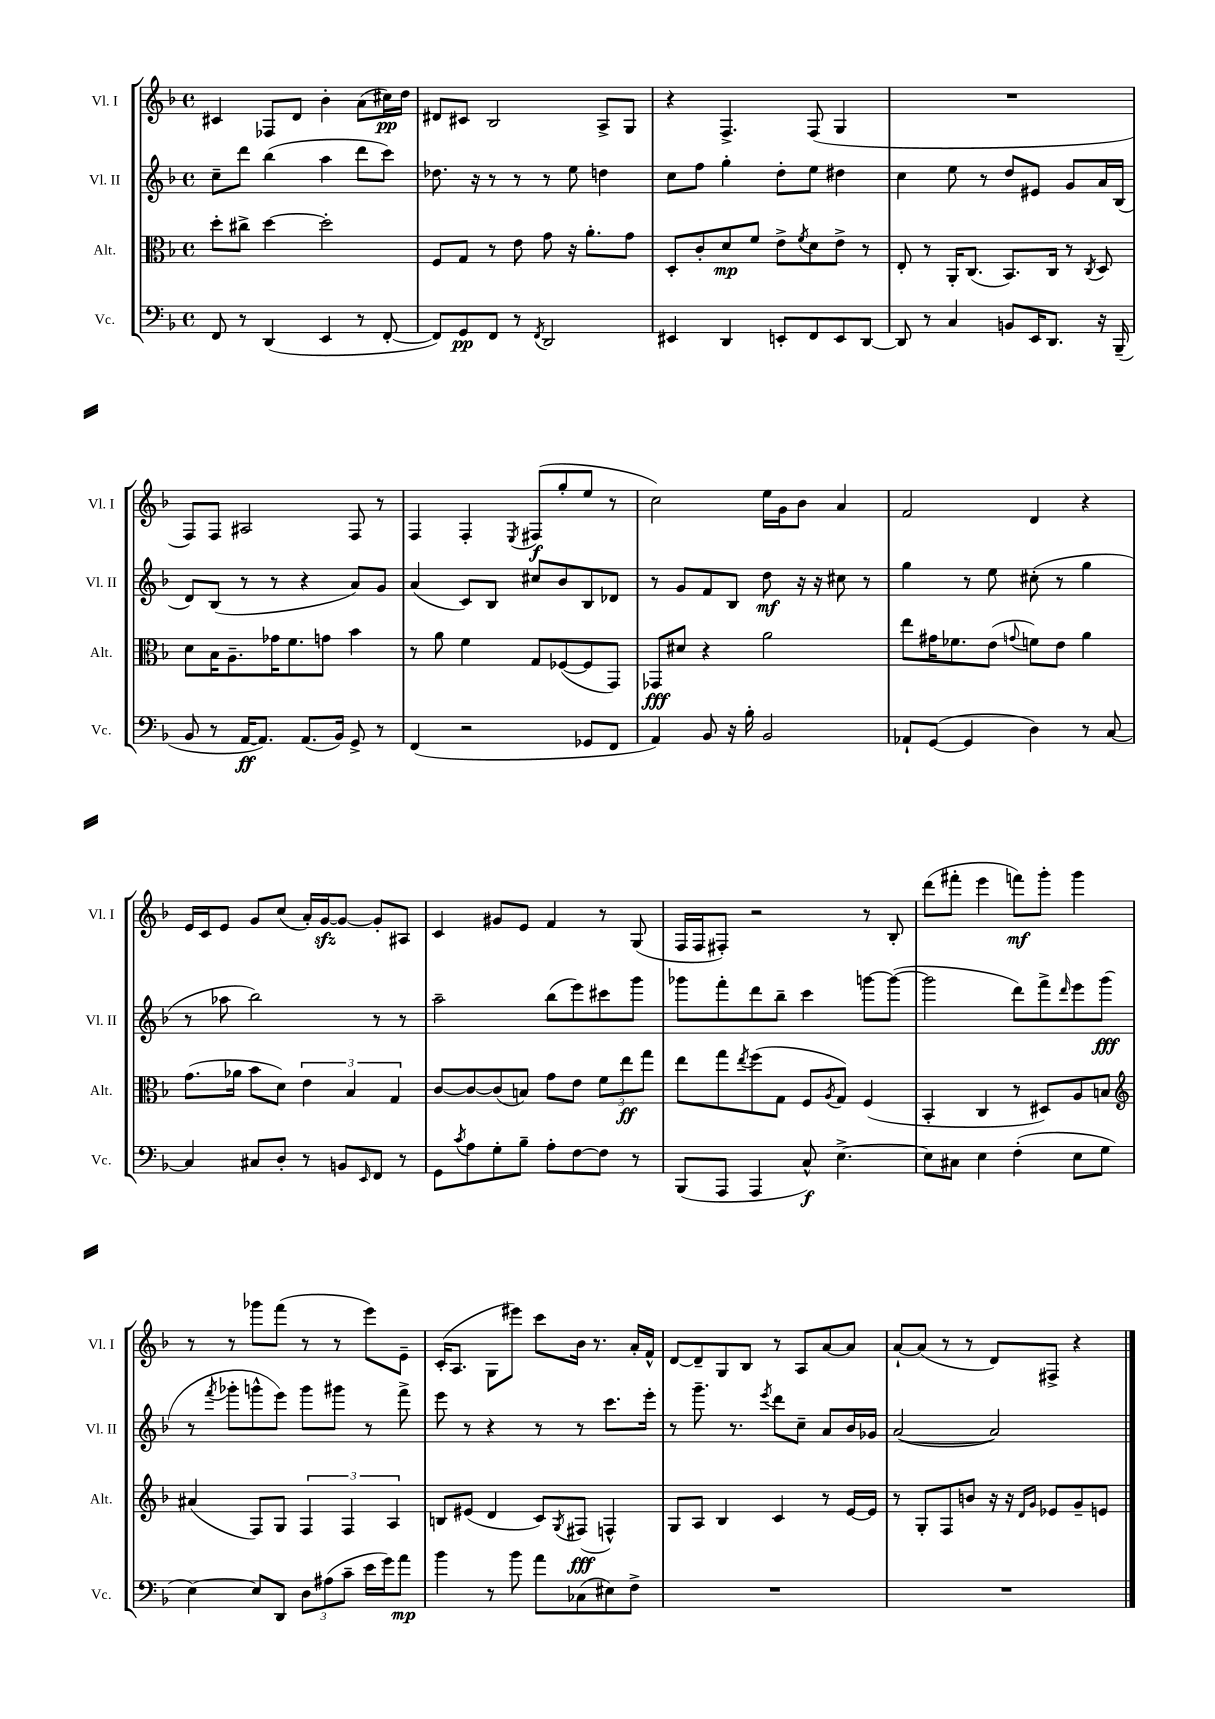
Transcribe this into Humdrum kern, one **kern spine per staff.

**kern	**dynam	**kern	**dynam	**kern	**dynam	**kern	**dynam
*part4	*part4	*part3	*part3	*part2	*part2	*part1	*part1
*staff4	*staff4	*staff3	*staff3	*staff2	*staff2	*staff1	*staff1
*I"Vc.	*	*I"Alt.	*	*I"Vl. II	*	*I"Vl. I	*
*I'Vc.	*	*I'Alt.	*	*I'Vl. II	*	*I'Vl. I	*
*clefF4	*	*clefC3	*	*clefG2	*	*clefG2	*
*k[b-]	*	*k[b-]	*	*k[b-]	*	*k[b-]	*
*M4/4	*	*M4/4	*	*M4/4	*	*M4/4	*
*met(c)	*	*met(c)	*	*met(c)	*	*met(c)	*
=3	=3	=3	=3	=3	=3	=3	=3
8FF/	.	8dd'\L	.	8cc~\L	.	4c#X/	.
8r	.	8cc#X^\J	.	8ddd\J	.	.	.
(4DD/	.	[4dd\	.	(4bb-\	.	8F-X/L	.
.	.	.	.	.	.	8d/J	.
4EE/	.	2dd'\]	.	4aa\	.	4b-'\	.
8r	.	.	.	8ddd\L	.	(8a\L	.
[8FF'/	.	.	.	8ccc\J)	.	16cc#X\L)	pp
.	.	.	.	.	.	16dd\JJ	.
=4	=4	=4	=4	=4	=4	=4	=4
8FF/L])	.	8F/L	.	8.dd-X\	.	8d#X/L	.
8GG/	pp	8G/J	.	.	.	8c#X/J	.
.	.	.	.	16r	.	.	.
8FF/J	.	8r	.	8r	.	2B-/	.
8r	.	8e\	.	8r	.	.	.
8qFF/	.	.	.	.	.	.	.
2DD/	.	8g\	.	8r	.	.	.
.	.	16r	.	8ee\	.	.	.
.	.	8.a'\L	.	.	.	.	.
.	.	.	.	4ddn\	.	8A^/L	.
.	.	8g\J	.	.	.	8G/J	.
=5	=5	=5	=5	=5	=5	=5	=5
4EE#X/	.	8D'/L	.	8cc\L	.	4r	.
.	.	8c'/	.	8ff\J	.	.	.
4DD/	.	8d/	mp	4gg'\	.	4.F^/	.
.	.	8f/J	.	.	.	.	.
8EEn'/L	.	8e^\L	.	8dd'\L	.	.	.
.	.	8qf/	.	.	.	.	.
8FF/	.	8d\	.	8ee\J	.	(8F/	.
8EE/	.	8e^\J	.	4dd#X\	.	4G/	.
[8DD/J	.	8r	.	.	.	.	.
=6	=6	=6	=6	=6	=6	=6	=6
8DD/]	.	8E'/	.	4cc\	.	1r	.
8r	.	8r	.	.	.	.	.
4C/	.	16AA'/KL	.	8ee\	.	.	.
.	.	(8.C/J	.	.	.	.	.
.	.	.	.	8r	.	.	.
8BBn/L	.	8.BB-/L)	.	8dd/L	.	.	.
16EE/K	.	.	.	8e#X/J	.	.	.
8.DD/J	.	16C/Jk	.	.	.	.	.
.	.	8r	.	8g/L	.	.	.
.	.	8qC/	.	.	.	.	.
16r	.	8D/	.	16a/L	.	.	.
(16BBB-~/	.	.	.	(16B-/JJ	.	.	.
!!LO:LB:g=z
=7	=7	=7	=7	=7	=7	=7	=7
8BB-/	.	8d\L	.	8d/L)	.	8F/L)	.
8r	.	16B-\K	.	(8B-/J	.	8F/J	.
.	.	8.A~\	.	.	.	.	.
[16AA/KL	ff	.	.	8r	.	2A#X/	.
8.AA/J])	.	.	.	.	.	.	.
.	.	16g-X\K	.	8r	.	.	.
.	.	8.f\	.	.	.	.	.
(8.AA/L	.	.	.	4r	.	.	.
.	.	8gn\J	.	.	.	.	.
16BB-/Jk)	.	.	.	.	.	.	.
8GG^/	.	4b-\	.	8a/L)	.	8F/	.
8r	.	.	.	8g/J	.	8r	.
=8	=8	=8	=8	=8	=8	=8	=8
(4FF/	.	8r	.	(4a/	.	4F/	.
.	.	8a\	.	.	.	.	.
2r	.	4f\	.	8c/L)	.	4F'/	.
.	.	.	.	8B-/J	.	.	.
.	.	.	.	.	.	8qE/	.
.	.	8G/L	.	8cc#X/L	.	(8F#X/L	f
.	.	([8F-X/	.	8b-/	.	8gg'/	.
8GG-X/L	.	8F-/]	.	8B-/	.	8ee/J	.
8FF/J	.	8GG/J)	.	8d-X/J	.	8r	.
=9	=9	=9	=9	=9	=9	=9	=9
4AA/)	.	8GG-X/L	fff	8r	.	2cc\)	.
.	.	8d#X/J	.	8g/L	.	.	.
8BB-/	.	4r	.	8f/	.	.	.
16r	.	.	.	8B-/J	.	.	.
16B-'\	.	.	.	.	.	.	.
2BB-/	.	2a\	.	8dd\	mf	16ee\LL	.
.	.	.	.	.	.	16g\J	.
.	.	.	.	16r	.	8b-\J	.
.	.	.	.	16r	.	.	.
.	.	.	.	8cc#X\	.	4a/	.
.	.	.	.	8r	.	.	.
=10	=10	=10	=10	=10	=10	=10	=10
8AA-X`/L	.	8ee\L	.	4gg\	.	2f/	.
([8GG/J	.	16g#X\K	.	.	.	.	.
.	.	8.f-X\	.	.	.	.	.
4GG/]	.	.	.	8r	.	.	.
.	.	(8e\J	.	8ee\	.	.	.
.	.	8qqgn/	.	.	.	.	.
4D\)	.	8fn\L)	.	(8cc#X'\	.	4d/	.
.	.	8e\J	.	8r	.	.	.
8r	.	4a\	.	4gg\	.	4r	.
[8C/	.	.	.	.	.	.	.
!!LO:LB:g=z
=11	=11	=11	=11	=11	=11	=11	=11
4C/]	.	(8.g\L	.	8r	.	16e/LL	.
.	.	.	.	.	.	16c/J	.
.	.	.	.	8aa-X\	.	8e/J	.
.	.	16a-X\Jk	.	.	.	.	.
8C#X/L	.	8b-\L	.	2bb-\)	.	8g/L	.
8D'/J	.	8d\J)	.	.	.	(8cc/J	.
8r	.	6e\	.	.	.	16a'/LL)	.
.	.	.	.	.	.	[16gzz/J	.
8BBn/L	.	.	.	.	.	8g/J_	.
.	.	6B-/	.	.	.	.	.
16qqEE/	.	.	.	.	.	.	.
8FF/J	.	.	.	8r	.	8g'/L]	.
.	.	6G/	.	.	.	.	.
8r	.	.	.	8r	.	8A#X/J	.
=12	=12	=12	=12	=12	=12	=12	=12
8GG\L	.	[8c/L	.	2aa~\	.	4c/	.
8qc/	.	.	.	.	.	.	.
8A\	.	8c/_	.	.	.	.	.
8G'\	.	(8c/]	.	.	.	8g#X/L	.
8B-~\J	.	8Bn/J)	.	.	.	8e/J	.
8A'\L	.	8g\L	.	(8bb-\L	.	4f/	.
[8F\	.	8e\J	.	8eee\)	.	.	.
8F\J]	.	12f\L	.	8ccc#X\	.	8r	.
.	.	12ee\	ff	.	.	.	.
8r	.	.	.	8ggg\J	.	(8G/	.
.	.	12gg\J	.	.	.	.	.
=13	=13	=13	=13	=13	=13	=13	=13
(8BBB-/L	.	8ee\L	.	8ggg-X\L	.	16F/LL	.
.	.	.	.	.	.	16F/J	.
8AAA/J	.	8gg\	.	8fff'\	.	8F#X'/J)	.
.	.	8qee/	.	.	.	.	.
4AAA/	.	(8ff\	.	8ddd\	.	2r	.
.	.	8G\J	.	8bb-~\J	.	.	.
8C^^/)	f	8F/L	.	4ccc\	.	.	.
.	.	8qA/	.	.	.	.	.
[4.E^\	.	8G/J)	.	.	.	.	.
.	.	(4F/	.	[8gggn\L	.	8r	.
.	.	.	.	(8ggg\J_	.	8B-'/	.
=14	=14	=14	=14	=14	=14	=14	=14
8E\L]	.	4BB-'/	.	2ggg\]	.	(8ddd\L	.
8C#X\J	.	.	.	.	.	8fff#X'\J	.
4E\	.	4C/	.	.	.	4eee\	.
(4F'\	.	8r	.	8ddd\L)	.	8fffn\L)	mf
.	.	8D#X/L)	.	8fff^\	.	8ggg'\J	.
.	.	.	.	16qqddd/	.	.	.
8E\L	.	8A/	.	8eee\	.	4ggg\	.
8G\J	.	8Bn/J	.	(8ggg\J	fff	.	.
!!LO:LB:g=z
=15	=15	=15	=15	=15	=15	=15	=15
*	*	*clefG2	*	*	*	*	*
[4E\)	.	(4a#X/	.	8r	.	8r	.
.	.	.	.	8qfff/	.	.	.
.	.	.	.	8ggg-X'\L	.	8r	.
8E/L]	.	8F/L)	.	8gggn^^\	.	8ggg-X\L	.
8DD/J	.	8G/J	.	8eee\J)	.	(8fff\J	.
12D\L	.	6F/	.	8ggg\L	.	8r	.
(12A#X\	.	.	.	.	.	.	.
.	.	.	.	8ggg#X\J	.	8r	.
12c~\J	.	6F/	.	.	.	.	.
16e\LL	.	.	.	8r	.	8eee\L)	.
16g\J)	.	.	.	.	.	.	.
.	.	6A/	.	.	.	.	.
8a\J	mp	.	.	8fff^\	.	8e~\J	.
=16	=16	=16	=16	=16	=16	=16	=16
4b-\	.	8Bn/L	.	8eee\	.	(16c'/KL	.
.	.	.	.	.	.	8.A/J	.
.	.	(8e#X/J	.	8r	.	.	.
8r	.	4d/	.	4r	.	8G\L	.
8b-\	.	.	.	.	.	8eee#X\J)	.
8a\L	.	8c/L)	.	8r	.	8ccc\L	.
.	.	8qG/	.	.	.	.	.
(8C-X\	.	(8F#X/J	fff	8r	.	16b-\Jk	.
.	.	.	.	.	.	8.r	.
8E#X\)	.	4Fn^^/)	.	8.ccc\L	.	.	.
8F^\J	.	.	.	.	.	16a'/LL	.
.	.	.	.	16eee'\Jk	.	16f^^/JJ	.
=17	=17	=17	=17	=17	=17	=17	=17
1r	.	8G/L	.	8r	.	[8d/L	.
.	.	8A/J	.	8.ggg~\	.	8d~/]	.
.	.	4B-/	.	.	.	8G/	.
.	.	.	.	8.r	.	.	.
.	.	.	.	.	.	8B-/J	.
.	.	.	.	8qeee/	.	.	.
.	.	4c/	.	8ddd\L	.	8r	.
.	.	.	.	8cc~\J	.	8A/L	.
.	.	8r	.	8a/L	.	[8a/	.
.	.	[16e/LL	.	16b-/L	.	8a/J]	.
.	.	16e/JJ]	.	16g-X/JJ	.	.	.
=18	=18	=18	=18	=18	=18	=18	=18
1r	.	8r	.	([2a/	.	[8a`/L	.
.	.	8G'/L	.	.	.	(8a/J]	.
.	.	8F/	.	.	.	8r	.
.	.	8bn/J	.	.	.	8r	.
.	.	16r	.	2a/])	.	8d/L)	.
.	.	16r	.	.	.	.	.
.	.	16qqd/LL	.	.	.	.	.
.	.	16qqg/JJ	.	.	.	.	.
.	.	8e-X/L	.	.	.	8F#X^/J	.
.	.	8g~/	.	.	.	4r	.
.	.	8en/J	.	.	.	.	.
==	==	==	==	==	==	==	==
*-	*-	*-	*-	*-	*-	*-	*-
